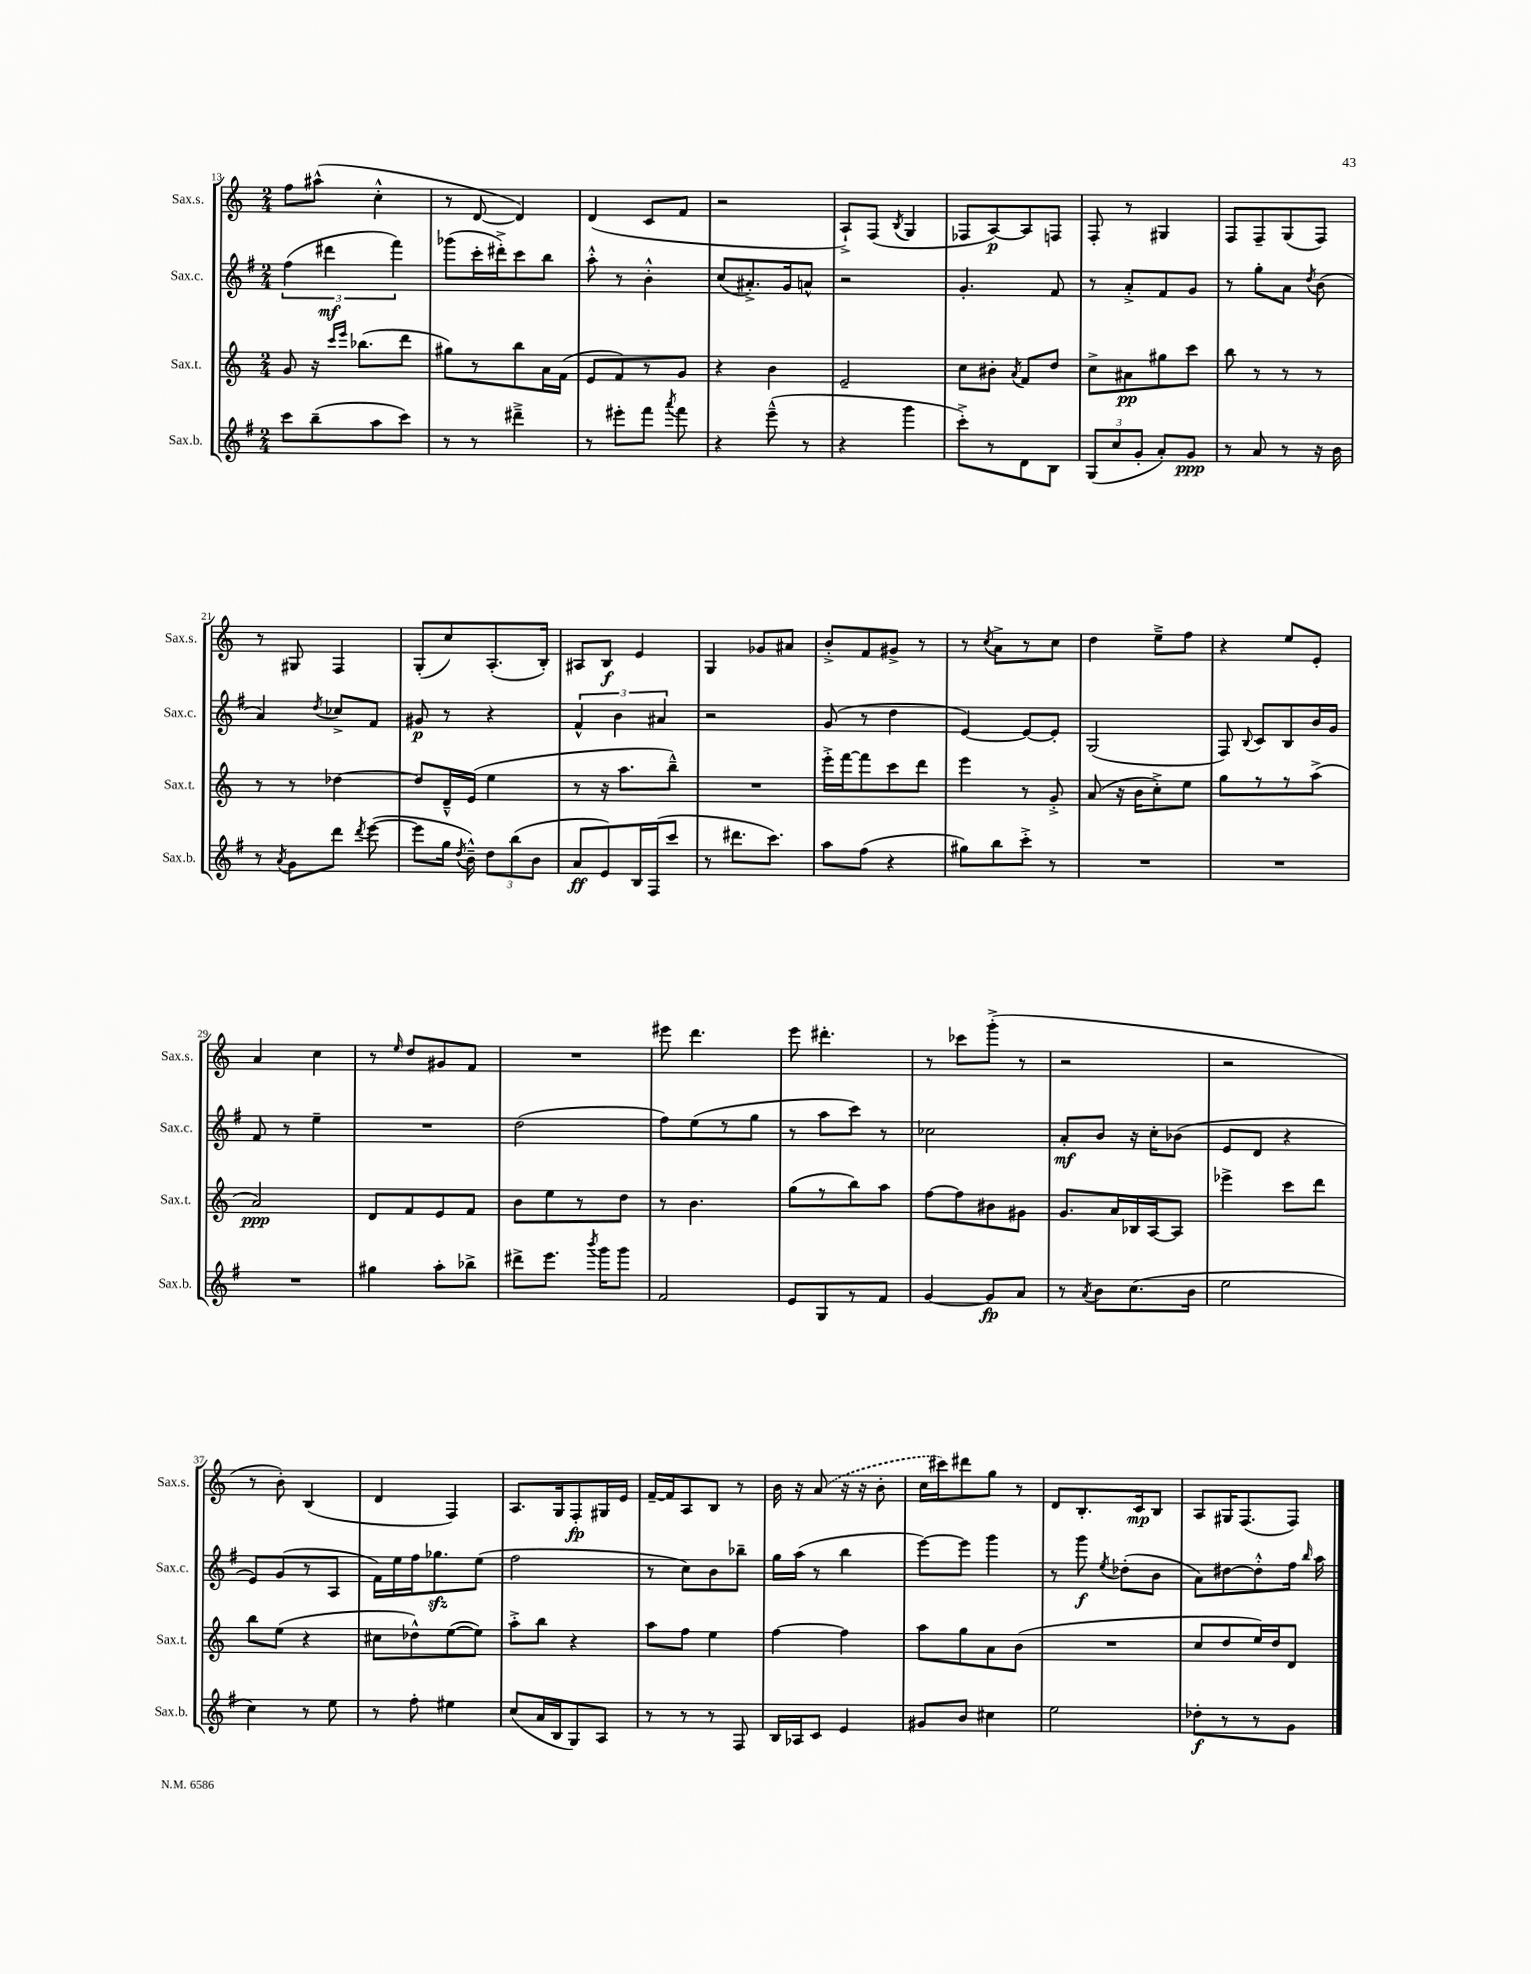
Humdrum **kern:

**kern	**kern	**kern	**kern
*staff4	*staff3	*staff2	*staff1
*clefG2	*clefG2	*clefG2	*clefG2
*k[f#]	*k[]	*k[f#]	*k[]
*M2/4	*M2/4	*M2/4	*M2/4
8ccc\L	8g/	(6ff#\	8ff\L
(8bb~\	16r	.	(8aa#^^\J
.	.	6ddd#\	.
.	16qqccc/LL	.	.
.	16qqeee/JJ	.	.
.	(8.bb-\L	.	.
8aa\	.	.	4cc'^^\
.	.	6fff#\)	.
8ccc\J)	8ddd\J	.	.
=	=	=	=
8r	8gg#\L)	(8ggg-\L	8r
8r	8r	16ccc'\L	[8d/
.	.	16ddd#'^\J)	.
4ddd#~^\	8bb\	8ccc\	4d/])
.	16a\L	8bb\J	.
.	(16f\JJ	.	.
=	=	=	=
8r	8e/L	8aa'^^\	(4d/
8eee#'\L	8f/)	8r	.
8fff#\J	8r	4b'^^\	8c/L
8qaaa/	.	.	.
8fff#\	8g/J	.	8f/J
=	=	=	=
4r	4r	(8cc/L	2r
.	.	8.a#'^/)	.
(8eee~^^\	4b\	.	.
.	.	16g/k	.
8r	.	8a^^/J	.
=	=	=	=
4r	2e~/	2r	8A`^/L)
.	.	.	(8F/J
.	.	.	8qB/
4ggg\	.	.	4G/
=	=	=	=
8ccc'^\L)	8cc\L	4.g'/	8F-/L
8r	8b#'\J	.	[8A/)
.	8qa/	.	.
8d\	8f/L	.	8A/]
8B\J	8dd/J	8f#/	8F/J
=	=	=	=
(12G/L	8cc^\L	8r	8F'/
12cc/	.	.	.
.	8a#\	8a'^/L	8r
12g'/J	.	.	.
8a'/L)	8gg#\	8f#/	4G#/
8g/J	8ccc\J	8g/J	.
=	=	=	=
8r	8bb\	8r	8F/L
8a/	8r	8gg'\L	8F~/
8r	8r	8a\J	(8G/
.	.	8qdd/	.
16r	8r	(8b\	8F/J)
16b\	.	.	.
=	=	=	=
8r	8r	4a/)	8r
8qa/	.	.	.
8g\L	8r	.	8G#/
.	.	8qdd/	.
8ddd\J	[4dd-\	8cc-^/L	4F/
8qddd/	.	.	.
([8eee\	.	8f#/J	.
=	=	=	=
8eee\]L	8dd-/]L	8g#/	(8G'/L
16gg\Jk	16d~^^/L	8r	8cc/)
8qdd/	.	.	.
16b~^^\)	(16e/JJ	.	.
12dd\L	4ee\	4r	(8.A'/
(12bb\	.	.	.
12b\J	.	.	.
.	.	.	16B'/Jk)
=	=	=	=
8a/L	8r	6f#^^/	8A#/L
8e/)	16r	.	8B/J
.	.	6b\	.
.	8.aa\L	.	.
16B/L	.	.	4e/
(16F#/J	.	.	.
.	.	6a#/	.
8ccc/J	8bb~^^\J)	.	.
=	=	=	=
8r	2r	2r	4G/
8.ddd#\L	.	.	.
.	.	.	8g-/L
8.ccc\J)	.	.	.
.	.	.	8a#/J
=	=	=	=
8aa\L	16eee'^\LL	(8g/	8b'^/L
.	[16fff\J	.	.
(8ff#\J	8fff\]	8r	8f/
4r	8ccc\	4dd\	8g#^/J
.	8ddd\J	.	8r
=	=	=	=
8gg#\L)	4eee\	[4e/)	8r
.	.	.	8qcc/
8bb\	.	.	8a^\L
8ccc'^\J	8r	8e/_L	8r
8r	8g'^/	8e'/]J	8cc\J
=	=	=	=
2r	(8a/	(2G/	4dd\
.	16r	.	.
.	16b\LK	.	.
.	8cc'^\)	.	8ee~^\L
.	8ee\J	.	8ff\J
=	=	=	=
2r	8gg\L	8F#/)	4r
.	.	8qqB/	.
.	8r	8c/L	.
.	8r	8B/	8ee/L
.	(8aa^\J	16b/L	8e'/J
.	.	16g/JJ	.
=	=	=	=
2r	2a/)	8f#/	4a/
.	.	8r	.
.	.	4ee~\	4cc\
=	=	=	=
4gg#\	8d/L	2r	8r
.	.	.	16qqee/
.	8f/	.	8dd/L
8aa'\L	8e/	.	8g#/
8bb-^\J	8f/J	.	8f/J
=	=	=	=
8ddd#^\L	8b\L	(2dd\	2r
8.eee\J	8ee\	.	.
.	8r	.	.
8qbbb/	.	.	.
16ggg\LK	.	.	.
8ggg\J	8dd\J	.	.
=	=	=	=
2f#/	8r	8ff#\L)	8eee#\
.	4.b\	(8ee\	4.ddd\
.	.	8r	.
.	.	8gg\J	.
=	=	=	=
8e/L	(8gg\L	8r	8eee\
8G/	8r	8aa\L	4.ddd#'\
8r	8bb\)	8ccc\J)	.
8f#/J	8aa\J	8r	.
=	=	=	=
[4g/	[8ff\L	2cc-\	8r
.	8ff\]	.	8ccc-\L
8g/]L	8b#\	.	(8ggg'^\J
8a/J	8g#\J	.	8r
=	=	=	=
8r	8.g/L	8a'/L	2r
8qa/	.	.	.
8b\L	.	8b/J	.
.	16a/L	.	.
(8.cc\	16B-/	16r	.
.	[16A/J	16cc'\LK	.
.	8A/]J	(8b-\J	.
16b\Jk	.	.	.
=	=	=	=
2ee\	4eee-^\	8e/L	2r
.	.	8d/J	.
.	8ccc\L	4r	.
.	8ddd\J	.	.
=	=	=	=
4cc\)	8bb\L	8e/L)	8r
.	(8ee\J	(8g/	8b'\)
8r	4r	8r	(4B/
8ee\	.	8A/J	.
=	=	=	=
8r	8cc#\L	16f#\LL)	4d/
.	.	16ee\	.
8ff#'\	8dd-^^\)	16ff#\J	.
.	.	8.gg-\	.
4ee#\	([8ee\	.	4F/)
.	8ee\]J)	(8ee\J	.
=	=	=	=
(8cc/L	8aa'^\L	2ff#\	8.A/L
16a/L	8bb\J	.	.
16B/J	.	.	16G/k
8G/)	4r	.	8F'/
8A/J	.	.	16G#/L
.	.	.	16e/JJ
=	=	=	=
8r	8aa\L	8r	[16f~/LL
.	.	.	16f/]J
8r	8ff\J	8cc\L)	8A/
8r	4ee\	8b\	8B/J
8F#/	.	8bb-~\J	8r
=	=	=	=
16B/LL	[4ff\	16gg\LL	16b\
16A-/J	.	(16aa\JJ	16r
8c/J	.	8r	(8a/
4e/	4ff\]	4bb\	16r
.	.	.	16r
.	.	.	8b'\
=	=	=	=
8g#/L	8aa\L	[8eee\L)	16cc\LL
.	.	.	16ccc#\J)
8b/J	8gg\	8eee\]J	8ddd#\
4cc#\	8a\	4ggg\	8gg\J
.	(8b\J	.	8r
=	=	=	=
2ee\	2r	8r	8d/L
.	.	8ggg\	8.B'/
.	.	8qee/	.
.	.	(8dd-'\L	.
.	.	.	16c/k
.	.	8b\J	8B/J
=	=	=	=
8dd-'\L	8cc/L	8a\L)	8A/L
8r	8dd/	[8dd#\	16G#/K
.	.	.	(8.F/
8r	16ee/L)	8dd#'^^\]	.
.	16dd/J	.	.
8g\J	8d/J	16ff#\Jk	8F/J)
.	.	16qqbb/	.
.	.	16aa\	.
==	==	==	==
*-	*-	*-	*-
